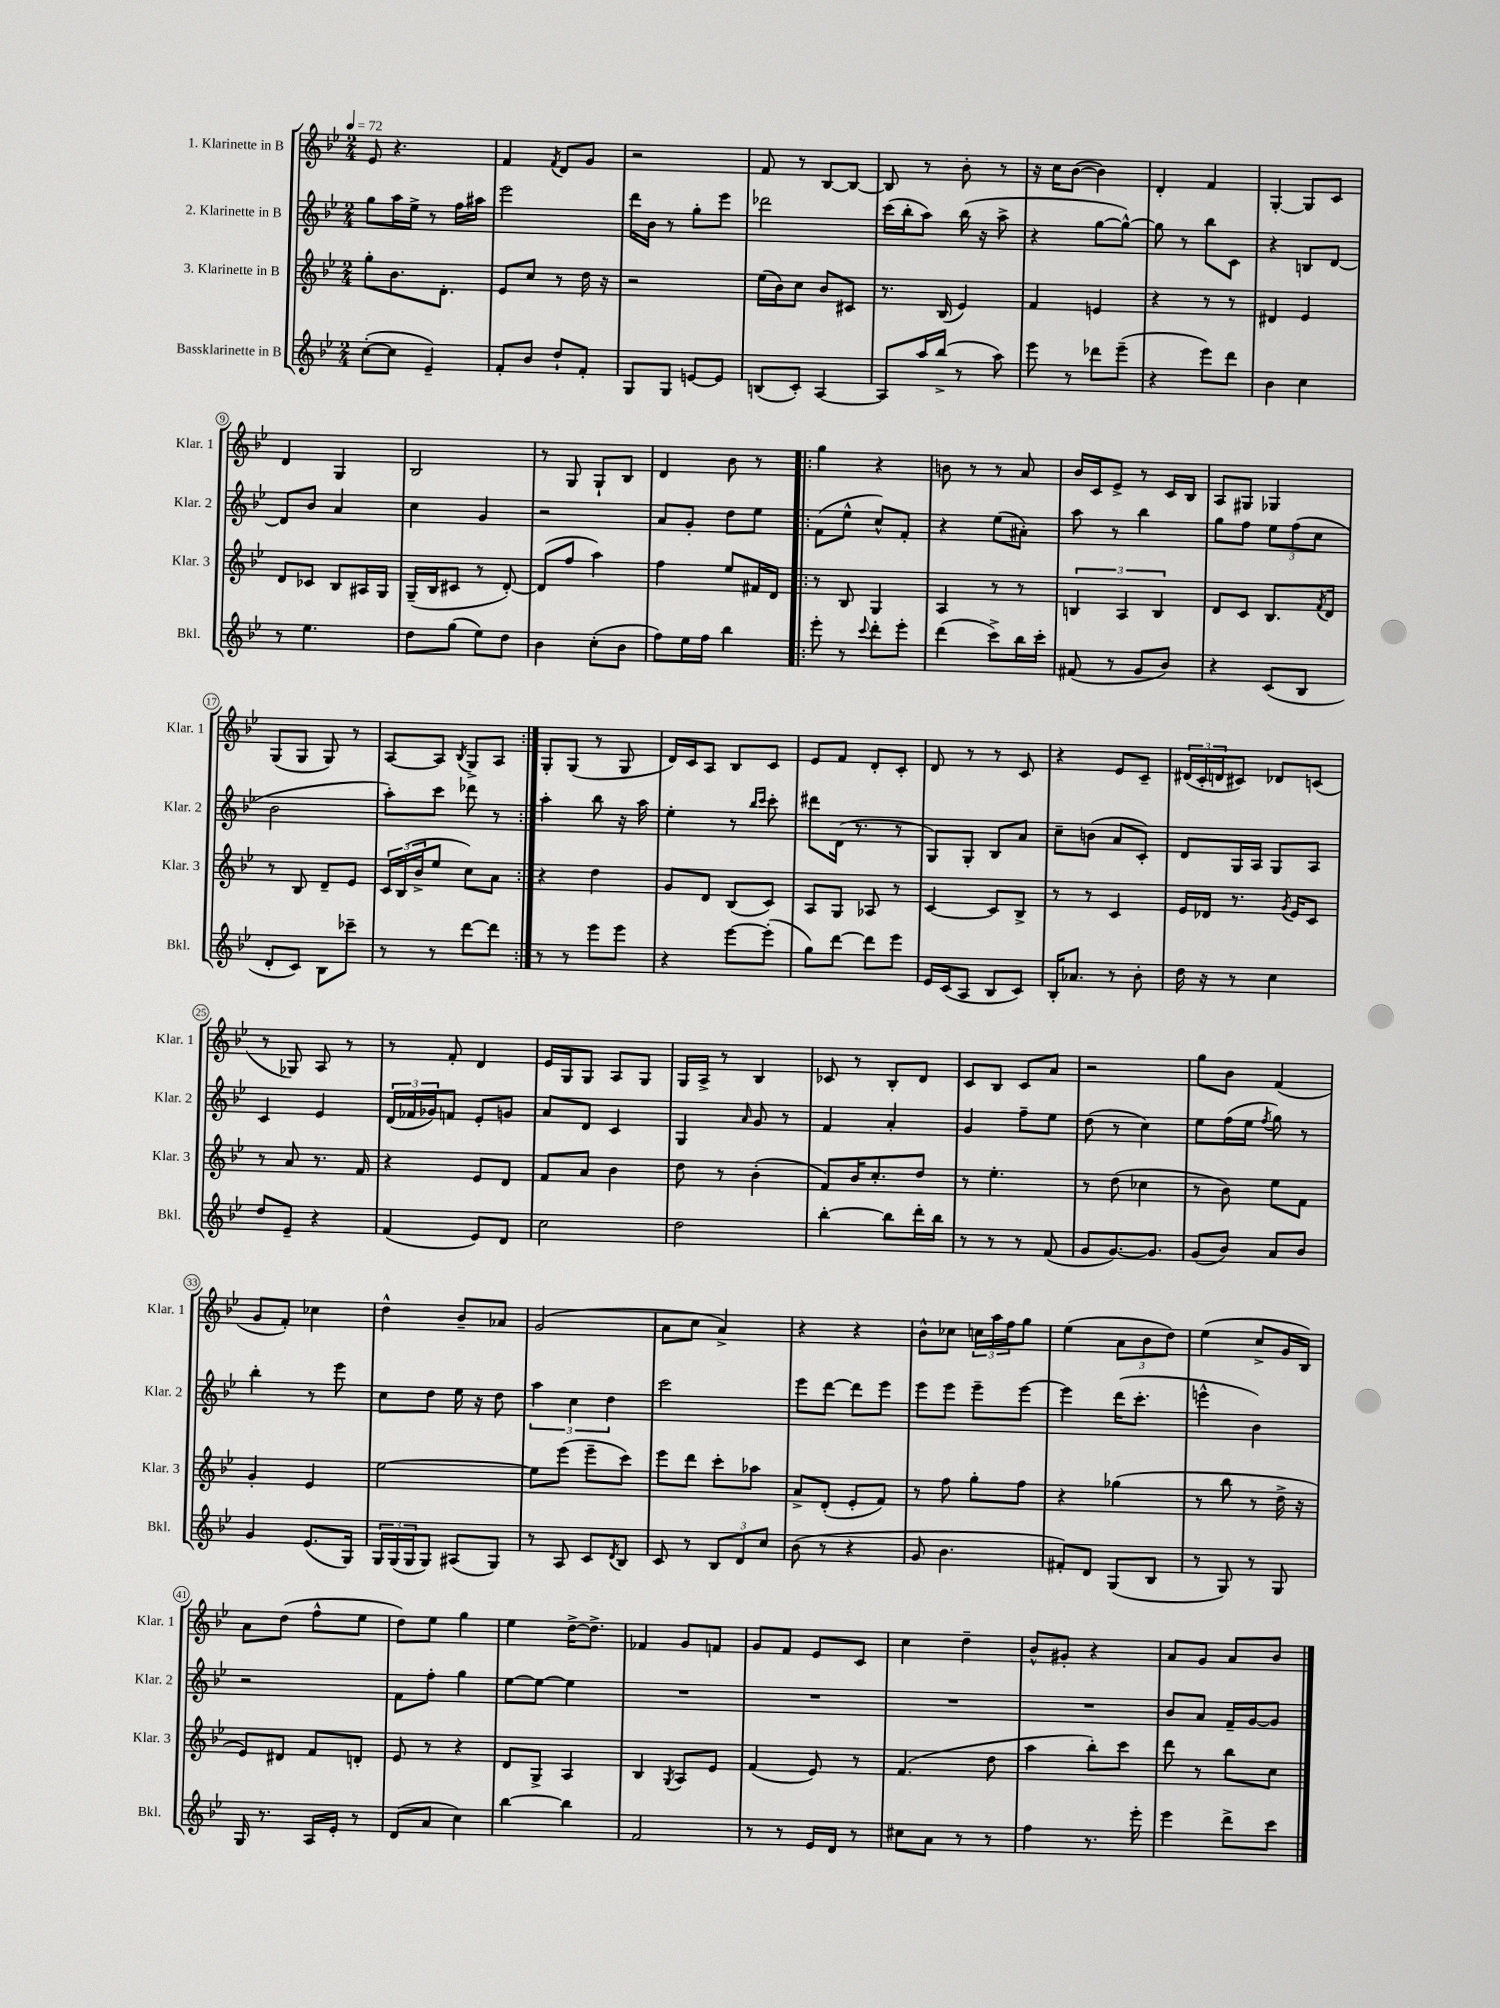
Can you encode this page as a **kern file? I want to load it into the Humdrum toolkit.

**kern	**kern	**kern	**kern
*staff4	*staff3	*staff2	*staff1
*clefG2	*clefG2	*clefG2	*clefG2
*k[b-e-]	*k[b-e-]	*k[b-e-]	*k[b-e-]
*M2/4	*M2/4	*M2/4	*M2/4
*MM72	*MM72	*MM72	*MM72
([8cc'	8gg'	8gg	8e-
8cc]	8.b-	16aa	4.r
.	.	16ee-^	.
4e-~)	.	8r	.
.	8.d'	.	.
.	.	16ff	.
.	.	16aa#	.
=	=	=	=
8f'	8e-	2eee-	4f
8b-	8cc	.	.
.	.	.	8qf
8dd`	8r	.	8d
8f'	16dd	.	8g
.	16r	.	.
=	=	=	=
8G	2r	16ddd	2r
.	.	16b-	.
8G	.	8r	.
[8e	.	8gg'	.
8e]	.	8eee-	.
=	=	=	=
(8B	(16ee-	2ddd-	8f
.	16b-)	.	.
8c')	8cc	.	8r
[4A	8b-	.	[8B-
.	8c#	.	8B-_
=	=	=	=
8A]	8.r	(16ccc	8B-]
.	.	16bb-'	.
16aa	.	8aa)	8r
(16bb-^	(16B-	.	.
8r	4e-)	(16bb-	8b-'
.	.	16r	.
8aa)	.	8aa^	8r
=	=	=	=
8eee-	4f	4r	16r
.	.	.	16cc
8r	.	.	([8b-
8ddd-	4e	[8gg	4b-])
(8eee-~	.	8gg^^_)	.
=	=	=	=
4r	4r	8gg]	4d'
.	.	8r	.
8eee-)	8r	8bb-	4f
8ddd	8r	8c	.
=	=	=	=
4b-	4d#	4r	[4G'
4cc	4e-	8B	8G]
.	.	[8d	8c
=	=	=	=
8r	8d	8d]	4d
4.ee-	8c-	8b-	.
.	8B-	4a	4G
.	16A#	.	.
.	16G	.	.
=	=	=	=
8dd	(16G~	4cc	2B-
.	16B-	.	.
(8gg	8c#	.	.
8ee-)	8r	4g	.
8dd	[8d')	.	.
=	=	=	=
4b-	(8d]	2r	8r
.	8ff	.	8G
(8cc'	4aa)	.	8G`
8b-	.	.	8B-
=	=	=	=
8ff)	4ff	8a	4d
16ee-	.	8g'	.
16ff	.	.	.
4bb-	8ee-	8dd	8b-
.	16f#	8ee-	8r
.	16d	.	.
=!|:	=!|:	=!|:	=!|:
8eee-'	8r	(8f	4gg
8r	8B-	8ee-^^	.
8qqccc	.	.	.
8ddd'	4G	8cc^^)	4r
8eee-'	.	8f'	.
=	=	=	=
(4ddd	4A	4r	8b
.	.	.	8r
8ccc^)	8r	(8ee-	8r
16bb-	8r	8a#')	8a
16ccc'	.	.	.
=	=	=	=
(8f#	6B	8aa	16b-
.	.	.	16c
8r	.	8r	8e-^
.	6A	.	.
8g	.	4bb-	8r
.	6B	.	.
8b-)	.	.	16c
.	.	.	16B-
=	=	=	=
4r	8d	8gg	8A
.	8c	8ff	8G#
(8c	8.B-	12ee-	4G-
.	.	(12ff	.
8B-	.	.	.
.	.	12cc	.
.	8qf	.	.
.	16d	.	.
=	=	=	=
8d'	8r	2b-	(8G
8c)	8B-	.	8G
8B-	8d~	.	8G)
8ccc-~	8e-	.	8r
=	=	=	=
8r	24c	8aa')	[8A
.	(24B-	.	.
.	24b-^	.	.
8r	8ee-	8ccc	8A]
.	.	.	8qB-
[8ddd	8cc)	8ddd-	8G^
8ddd]	8a	8r	8A
=:|!	=:|!	=:|!	=:|!
8r	4r	4aa'	8G'
8r	.	.	(8G
8eee-	4dd	8bb-	8r
8eee-	.	16r	8G
.	.	16aa	.
=	=	=	=
4r	8g	4ee-'	16d)
.	.	.	16c
.	8d	.	8A
[8eee-	(8B-	8r	8B-
.	.	16qqbb-	.
.	.	16qqccc	.
(8eee-']	8c)	8ccc'	8c
=	=	=	=
8gg)	8A	8ddd#	8e-
[8ddd	8G	(16d	8f
.	.	8.r	.
8ddd]	8A-	.	8d'
8eee-	8r	8r	8c'
=	=	=	=
16e-	[4c	8G)	8d
(16c	.	.	.
8A	.	8G'	8r
8B-	8c]	8B-	8r
8c)	8B-^	8a	8c
=	=	=	=
16B-'	8r	8cc~	4r
8.a-	.	.	.
.	8r	(8b	.
8r	4c	8a	8e-
8b-'	.	8c')	8c~
=	=	=	=
16dd	16e-	8d	(24d#
.	.	.	24c'
16r	16d-	.	.
.	.	.	24d
8r	8.r	16G	8c#)
.	.	16A	.
4cc	.	8G	8d-
.	8qg	.	.
.	16e-	.	.
.	8c	8A	(8c
=	=	=	=
8dd	8r	4c	8r
8e-~	8a	.	8G-)
4r	8.r	4e-	8A
.	.	.	8r
.	16f	.	.
=	=	=	=
(4f	4r	(24d	8r
.	.	24f-	.
.	.	24g-)	.
.	.	8f	8f'
8e-)	8e-	8e-'	4d
8d	8d	8g	.
=	=	=	=
2cc	8f	8a	16e-
.	.	.	16G
.	8a	8d	8G
.	4b-	4c	8A
.	.	.	8G
=	=	=	=
2dd	8dd	4G	16G
.	.	.	16A^
.	8r	.	8r
.	.	16qqa	.
.	(4b-'	8g	4B-
.	.	8r	.
=	=	=	=
[4bb-'	8f)	4f	8c-
.	16b-	.	8r
.	8.cc'	.	.
8bb-]	.	4a'	8B-'
16ddd'	8dd	.	8d
16bb-	.	.	.
=	=	=	=
8r	8r	4g	8c
8r	4.ee-'	.	8B-
8r	.	8ff~	8c
(8f	.	8ee-	8a
=	=	=	=
8g	8r	(8dd	2r
[8.g)	(8dd	8r	.
.	4cc-	4cc)	.
8.g]	.	.	.
=	=	=	=
(8g	8r	8ee-	8gg
8b-)	8b-)	(16ff	8b-
.	.	16ee-	.
.	.	8qff	.
8a	8ee-	8gg)	(4f
8b-	8f	8r	.
=	=	=	=
4g	4g'	4bb-'	8g
.	.	.	8f')
(8.e-	4e-	8r	4cc-
.	.	8eee-	.
16G)	.	.	.
=	=	=	=
24G	[2ee-	8cc	4dd^^
(24G	.	.	.
24G	.	.	.
8G)	.	8dd	.
(8A#	.	16ee-	8b-~
.	.	16r	.
8G)	.	8dd	8a-
=	=	=	=
8r	8ee-]	6aa	(2g
8A	(8eee-	.	.
.	.	6cc	.
8c	8eee-~	.	.
.	.	6dd	.
8qd	.	.	.
8B-	8ccc)	.	.
=	=	=	=
8c	8eee-	2ccc	8a
8r	8ddd	.	8cc
12B-	8ccc'	.	4a^)
12d	.	.	.
.	8aa-	.	.
12cc	.	.	.
=	=	=	=
(8b-	8a^	8eee-	4r
8r	(8d'	[8ddd	.
4r	8e-'	8ddd]	4r
.	8f)	8eee-	.
=	=	=	=
8g	8r	8eee-	8b-^^
4.b-	8ff	8eee-	8cc-
.	8gg'	8eee-~	24cc
.	.	.	24aa
.	.	.	24ff
.	8ff	[8eee-	8gg
=	=	=	=
8f#')	4r	4eee-]	(4ee-
8d	.	.	.
(8G	(4gg-	(16ddd	12a
.	.	8.ccc'	.
.	.	.	12b-
8B-	.	.	.
.	.	.	12dd)
=	=	=	=
8r	8r	4eee^^	(4ee-
8G)	8bb-	.	.
8r	8r	4b-)	8cc^
8G	16dd^	.	16g
.	16r	.	16B-)
=	=	=	=
16G	8e-)	2r	8a
8.r	.	.	.
.	8d#	.	(8dd
16A	8f	.	8ff^^
16e-'	.	.	.
8r	8d'	.	8ee-
=	=	=	=
(8d	8e-	8f	8dd)
8a	8r	8ff'	8ee-
4cc)	4r	4gg	4gg
=	=	=	=
[4bb-	8d	[8ee-	4ee-
.	8G^	8ee-_	.
4bb-]	4A	4ee-]	[16dd^
.	.	.	8.dd^]
=	=	=	=
2f	4B-	2r	4f-
.	8qG	.	.
.	8A	.	8g
.	8e-	.	8f
=	=	=	=
8r	(4f	2r	8g
8r	.	.	8f
16e-	8e-)	.	8e-
16d	.	.	.
8r	8r	.	8c
=	=	=	=
8cc#	(4.f	2r	4cc
8a	.	.	.
8r	.	.	4dd~
8r	8dd	.	.
=	=	=	=
4ff	4aa	2r	8b-^^
.	.	.	8g#'
8.r	8bb-')	.	4r
.	8ccc	.	.
16eee-'	.	.	.
=	=	=	=
4eee-	8ddd	8b-	8a
.	8r	8a	8g
8ddd^	8bb-	16f~	8a
.	.	[16g	.
8ccc	8cc	8g]	8b-
==	==	==	==
*-	*-	*-	*-
